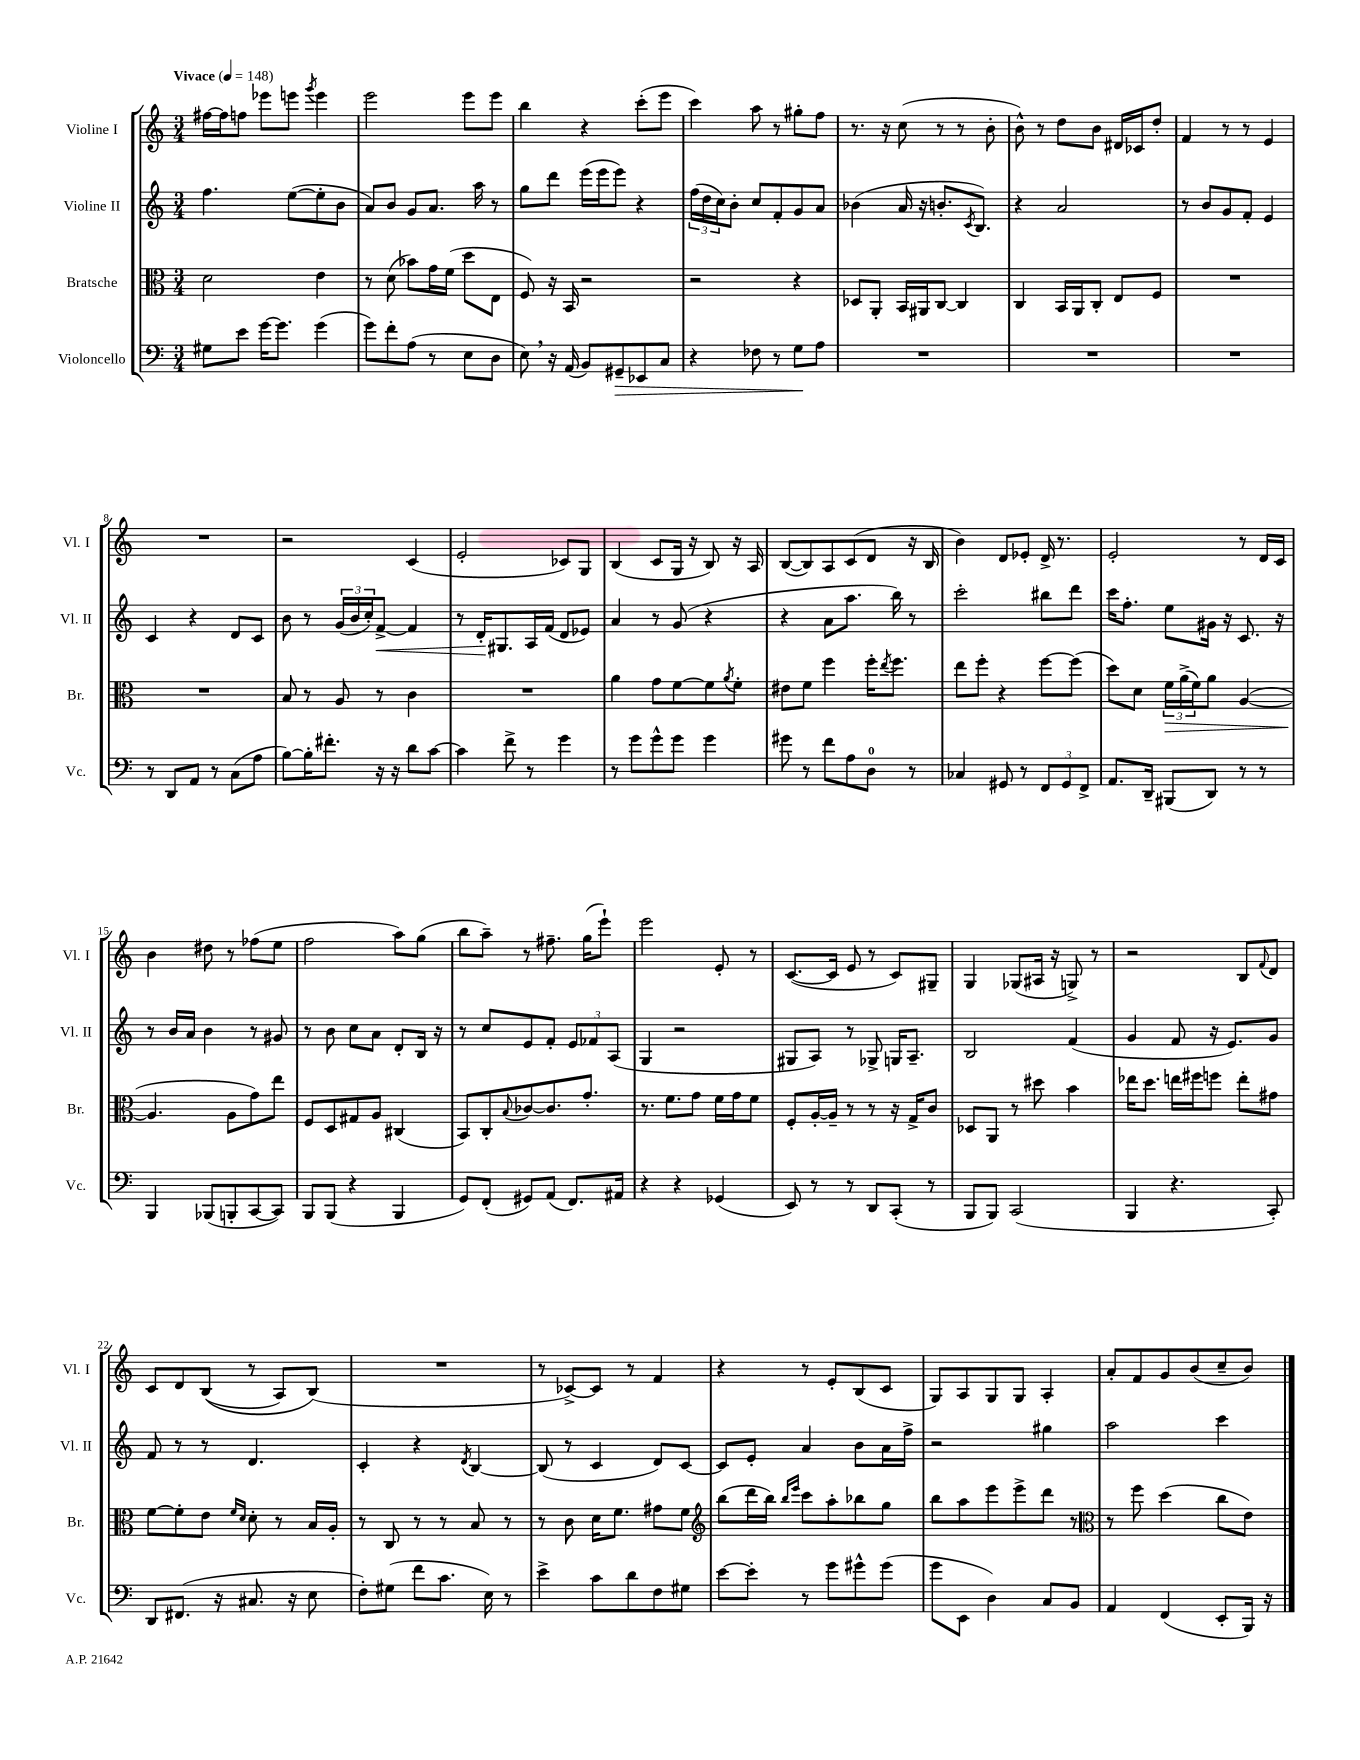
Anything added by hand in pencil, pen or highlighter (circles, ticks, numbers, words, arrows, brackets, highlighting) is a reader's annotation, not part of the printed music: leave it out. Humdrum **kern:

**kern	**dynam	**kern	**dynam	**kern	**dynam	**kern
*part4	*part4	*part3	*part3	*part2	*part2	*part1
*staff4	*staff4	*staff3	*staff3	*staff2	*staff2	*staff1
*I"Violoncello	*	*I"Bratsche	*	*I"Violine II	*	*I"Violine I
*I'Vc.	*	*I'Br.	*	*I'Vl. II	*	*I'Vl. I
*clefF4	*	*clefC3	*	*clefG2	*	*clefG2
*k[]	*	*k[]	*	*k[]	*	*k[]
*M3/4	*	*M3/4	*	*M3/4	*	*M3/4
*MM148	*	*MM148	*	*MM148	*	*MM148
=1	=1	=1	=1	=1	=1	=1
!	!	!	!	!	!	!LO:TX:a:B:t=Vivace
8G#X\L	.	2d\	.	4.ff\	.	[16ff#X\LL
.	.	.	.	.	.	16ff#\J]
8e\J	.	.	.	.	.	8ffn\J
[16g\KL	.	.	.	.	.	8eee-X\L
8.g\J]	.	.	.	.	.	.
.	.	.	.	([8ee\L	.	8eeen\J
.	.	.	.	.	.	8qggg/
(4g\	.	4e\	.	8ee'\]	.	4eee\
.	.	.	.	8b\J	.	.
=2	=2	=2	=2	=2	=2	=2
8g\L)	.	8r	.	8a/L)	.	2eee\
8f'\	.	(8d\	.	8b/J	.	.
(8A\J	.	8b-X\L)	.	8g/L	.	.
8r	.	16g\L	.	8.a/J	.	.
.	.	(16f\JJ	.	.	.	.
8E\L	.	8dd\L	.	.	.	8eee\L
.	.	.	.	16aa\	.	.
8D\J	.	8E\J	.	8r	.	8eee\J
=3	=3	=3	=3	=3	=3	=3
8E,\)	.	8F/)	.	8gg\L	.	4bb\
16r	.	16r	.	8ddd\J	.	.
(16AA/	.	16BB/	.	.	.	.
8BB/L)	.	2r	.	(16eee\LL	.	4r
.	.	.	.	16eee\J	.	.
!	!LO:HP:b	!	!	!	!	!
8GG#X~/	>	.	.	8eee\J)	.	.
8EE-X/	.	.	.	4r	.	(8ccc'\L
8C/J	.	.	.	.	.	8eee\J
=4	=4	=4	=4	=4	=4	=4
4r	.	2r	.	(24ff\LL	.	4ccc\)
.	.	.	.	24dd\	.	.
.	.	.	.	24cc\J)	.	.
.	.	.	.	8b'\J	.	.
8F-X\	.	.	.	8cc/L	.	8aa\
8r	.	.	.	8f'/	.	8r
8G\L	.	4r	.	8g/	.	8gg#X'\L
8A\J	]	.	.	8a/J	.	8ff\J
=5	=5	=5	=5	=5	=5	=5
2.r	.	8D-X/L	.	(4b-X\	.	8.r
.	.	8AA'/J	.	.	.	.
.	.	.	.	.	.	16r
.	.	16BB/LL	.	16a/	.	(8cc\
.	.	16AA#X/J	.	16r	.	.
.	.	[8C/J	.	8.bn'/L	.	8r
.	.	4C/]	.	.	.	8r
.	.	.	.	8qc/	.	.
.	.	.	.	8.B/J)	.	.
.	.	.	.	.	.	8b'\
=6	=6	=6	=6	=6	=6	=6
2.r	.	4C/	.	4r	.	8b^^\)
.	.	.	.	.	.	8r
.	.	16BB/LL	.	2a/	.	8dd\L
.	.	16AA/J	.	.	.	.
.	.	8C'/J	.	.	.	8b\J
.	.	8E/L	.	.	.	16d#X/LL
.	.	.	.	.	.	16c-X/J
.	.	8F/J	.	.	.	8dd'/J
=7	=7	=7	=7	=7	=7	=7
2.r	.	2.r	.	8r	.	4f/
.	.	.	.	8b/L	.	.
.	.	.	.	8g/	.	8r
.	.	.	.	8f'/J	.	8r
.	.	.	.	4e/	.	4e/
!!LO:LB:g=z
=8	=8	=8	=8	=8	=8	=8
8r	.	2.r	.	4c/	.	2.r
8DD/L	.	.	.	.	.	.
8AA/J	.	.	.	4r	.	.
8r	.	.	.	.	.	.
(8C\L	.	.	.	8d/L	.	.
8A\J	.	.	.	8c/J	.	.
=9	=9	=9	=9	=9	=9	=9
[8B\L)	.	8B/	.	8b\	.	2r
16B'\K]	.	8r	.	8r	.	.
8.f#X'\J	.	.	.	.	.	.
.	.	8A/	.	(24g/LL	.	.
.	.	.	.	24b/	.	.
.	.	.	.	24cc'/J)	.	.
!	!	!	!	!	!LO:HP:b	!
16r	.	8r	.	[8f^/J	<	.
16r	.	.	.	.	.	.
8d\L	.	4c\	.	4f/]	.	(4c/
[8c\J	.	.	.	.	.	.
=10	=10	=10	=10	=10	=10	=10
4c\]	.	2.r	.	8r	.	2e'/
.	.	.	.	16d'/KL	.	.
.	.	.	.	8.G#X/	[	.
8f^\	.	.	.	.	.	.
8r	.	.	.	16A/L	.	.
.	.	.	.	(16f/JJ	.	.
4g\	.	.	.	8d/L	.	8c-X/L)
.	.	.	.	8e-X/J)	.	8G/J
=11	=11	=11	=11	=11	=11	=11
8r	.	4a\	.	4a/	.	(4B/
8g\L	.	.	.	.	.	.
8g^^\	.	8g\L	.	8r	.	8c/L
8g\J	.	[8f\	.	(8g/	.	16G/Jk
.	.	.	.	.	.	16r
4g\	.	8f\]	.	4r	.	8B/)
.	.	8qa/	.	.	.	.
.	.	8f'\J	.	.	.	16r
.	.	.	.	.	.	16A/
=12	=12	=12	=12	=12	=12	=12
8g#X\	.	8e#X\L	.	4r	.	([8B/L
8r	.	8f\J	.	.	.	8B/])
8f\L	.	4ff\	.	8a\L	.	8A/
8A\	.	.	.	8.aa\J	.	(8c/
8D\J	.	16ff'\KL	.	.	.	8d/J
.	.	8qee/	.	.	.	.
.	.	8.ff\J	.	16bb\)	.	.
8r	.	.	.	8r	.	16r
.	.	.	.	.	.	16B/
=13	=13	=13	=13	=13	=13	=13
4C-X/	.	8ee\L	.	2ccc'\	.	4b\)
.	.	8ff'\J	.	.	.	.
8GG#X/	.	4r	.	.	.	8d/L
8r	.	.	.	.	.	8e-X'/J
12FF/L	.	[8ff\L	.	8bb#X\L	.	16d^/
.	.	.	.	.	.	8.r
12GG#/	.	.	.	.	.	.
.	.	(8ff\J]	.	8ddd\J	.	.
12FF^/J	.	.	.	.	.	.
=14	=14	=14	=14	=14	=14	=14
8.AA/L	.	8dd\L)	.	16ccc\KL	.	2e'/
.	.	.	.	8.ff'\J	.	.
.	.	8d\J	.	.	.	.
16DD~/Jk	.	.	.	.	.	.
!	!	!	!LO:HP:b	!	!	!
(8BBB#X/L	.	24f\LL	>	8ee\L	.	.
.	.	(24a^\	.	.	.	.
.	.	24f\J)	.	.	.	.
8DD/J)	.	8a\J	.	16g#X\Jk	.	.
.	.	.	.	16r	.	.
8r	.	([4A/	.	8.c/	.	8r
8r	.	.	.	.	.	16d/LL
.	.	.	.	16r	.	16c/JJ
!!LO:LB:g=z
=15	=15	=15	=15	=15	=15	=15
4BBB/	.	4.A/]	.	8r	.	4b\
.	.	.	.	16b/LL	.	.
.	.	.	.	16a/JJ	.	.
(8BBB-X/L	.	.	.	4b\	.	8dd#X\
8BBBn'/	.	8A\L	]	.	.	8r
[8CC/	.	8g\)	.	8r	.	(8ff-X\L
8CC/J])	.	8ee\J	.	8g#X/	.	8ee\J
=16	=16	=16	=16	=16	=16	=16
8BBB/L	.	8F/L	.	8r	.	2ff\
(8BBB/J	.	8D/	.	8b\	.	.
4r	.	8G#X/	.	8cc\L	.	.
.	.	8A/J	.	8a\J	.	.
4BBB/	.	(4C#X/	.	8d'/L	.	8aa\L)
.	.	.	.	16B/Jk	.	(8gg\J
.	.	.	.	16r	.	.
=17	=17	=17	=17	=17	=17	=17
8GG/L)	.	8BB/L)	.	8r	.	8bb\L
(8FF'/J	.	8C'/	.	8cc/L	.	8aa~\J)
.	.	8qqB/	.	.	.	.
8GG#X/L)	.	[8c-X/	.	8e/	.	8r
(8AA/J	.	8.c-/]	.	8f'/J	.	8.ff#X~\
8.FF/L)	.	.	.	12e/L	.	.
.	.	8.g'/J	.	.	.	(16gg\KL
.	.	.	.	12f-X/	.	.
.	.	.	.	.	.	8eee`\J)
.	.	.	.	(12A/J	.	.
16AA#X/Jk	.	.	.	.	.	.
=18	=18	=18	=18	=18	=18	=18
4r	.	8.r	.	4G/	.	2eee\
.	.	8.f\L	.	.	.	.
4r	.	.	.	2r	.	.
.	.	8g\J	.	.	.	.
(4GG-X/	.	16f\LL	.	.	.	8e'/
.	.	16g\J	.	.	.	.
.	.	8f\J	.	.	.	8r
=19	=19	=19	=19	=19	=19	=19
8EE/)	.	8F'/L	.	8G#X/L	.	([8.c/L
8r	.	[16A'/L	.	8A/J)	.	.
.	.	16A~/JJ]	.	.	.	16c/Jk]
8r	.	8r	.	8r	.	8e/
8DD/L	.	8r	.	8G-X^/	.	8r
(8CC'/J	.	16r	.	16Gn/KL	.	8c/L)
.	.	16G^/KL	.	8.A~/J	.	.
8r	.	8c/J	.	.	.	8G#X~/J
=20	=20	=20	=20	=20	=20	=20
8BBB/L	.	8D-X/L	.	2B/	.	4G/
8BBB/J)	.	8AA/J	.	.	.	.
(2CC/	.	8r	.	.	.	(8G-X/L
.	.	8dd#X\	.	.	.	16A#X/Jk
.	.	.	.	.	.	16r
.	.	4b\	.	(4f/	.	8Gn^/)
.	.	.	.	.	.	8r
=21	=21	=21	=21	=21	=21	=21
4BBB/	.	16ee-X\KL	.	4g/	.	2r
.	.	8.dd\J	.	.	.	.
4.r	.	16een\LL	.	8f/	.	.
.	.	16ff#X\J	.	.	.	.
.	.	8ffn\J	.	16r	.	.
.	.	.	.	8.e/L)	.	.
.	.	8ee'\L	.	.	.	8B/L
.	.	.	.	.	.	8qqf/
8CC'/)	.	8g#X\J	.	8g/J	.	8d/J
!!LO:LB:g=z
=22	=22	=22	=22	=22	=22	=22
8DD/L	.	[8f\L	.	8f/	.	8c/L
(8.FF#X/J	.	8f'\]	.	8r	.	8d/
.	.	8e\J	.	8r	.	((8B/J
16r	.	.	.	.	.	.
.	.	16qqf/LL	.	.	.	.
.	.	16qqd/JJ	.	.	.	.
8.C#X/	.	8d'\	.	4.d/	.	8r
.	.	8r	.	.	.	8A/L)
16r	.	.	.	.	.	.
8E\	.	16B/LL	.	.	.	(8B/J)
.	.	16A'/JJ	.	.	.	.
=23	=23	=23	=23	=23	=23	=23
8F'\L)	.	8r	.	4c'/	.	2.r
(8G#X\J	.	8C/	.	.	.	.
8f\L	.	8r	.	4r	.	.
8.c\J	.	8r	.	.	.	.
.	.	.	.	8qd/	.	.
.	.	8B/	.	[4B/	.	.
16E\)	.	.	.	.	.	.
8r	.	8r	.	.	.	.
=24	=24	=24	=24	=24	=24	=24
4e^\	.	8r	.	(8B/]	.	8r
.	.	8c\	.	8r	.	[8c-X^/L)
8c\L	.	16d\KL	.	4c/	.	8c-/J]
.	.	8.f\J	.	.	.	.
8d\	.	.	.	.	.	8r
8F\	.	8g#X\L	.	8d/L)	.	4f/
8G#X\J	.	8f\J	.	[8c/J	.	.
=25	=25	=25	=25	=25	=25	=25
*	*	*clefG2	*	*	*	*
[8e\L	.	(8bb\L	.	8c/L]	.	4r
8e'\J]	.	16ddd\L	.	8e'/J	.	.
.	.	16bb\JJ)	.	.	.	.
.	.	16qqbb/LL	.	.	.	.
.	.	16qqeee/JJ	.	.	.	.
8r	.	8ccc\L	.	4a/	.	8r
8g\L	.	8aa'\	.	.	.	8e'/L
8g#X^^\	.	8bb-X\	.	8b\L	.	(8B/
(8g#\J	.	8gg\J	.	16a\L	.	8c/J
.	.	.	.	16ff^\JJ	.	.
=26	=26	=26	=26	=26	=26	=26
8g\L	.	8bb\L	.	2r	.	8G/L)
8EE\J	.	8aa\	.	.	.	8A/
4D\)	.	8eee\	.	.	.	8G/
.	.	8eee^\	.	.	.	8G/J
8C/L	.	8ddd\J	.	4gg#X\	.	4A'/
8BB/J	.	8r	.	.	.	.
=27	=27	=27	=27	=27	=27	=27
*	*	*clefC3	*	*	*	*
4AA/	.	8r	.	2aa\	.	8a'/L
.	.	8ff\	.	.	.	8f/
(4FF/	.	(4dd\	.	.	.	8g/
.	.	.	.	.	.	(8b/
8EE'/L	.	8cc\L	.	4ccc\	.	8cc~/
16BBB/Jk)	.	8e\J)	.	.	.	8b/J)
16r	.	.	.	.	.	.
==	==	==	==	==	==	==
*-	*-	*-	*-	*-	*-	*-
